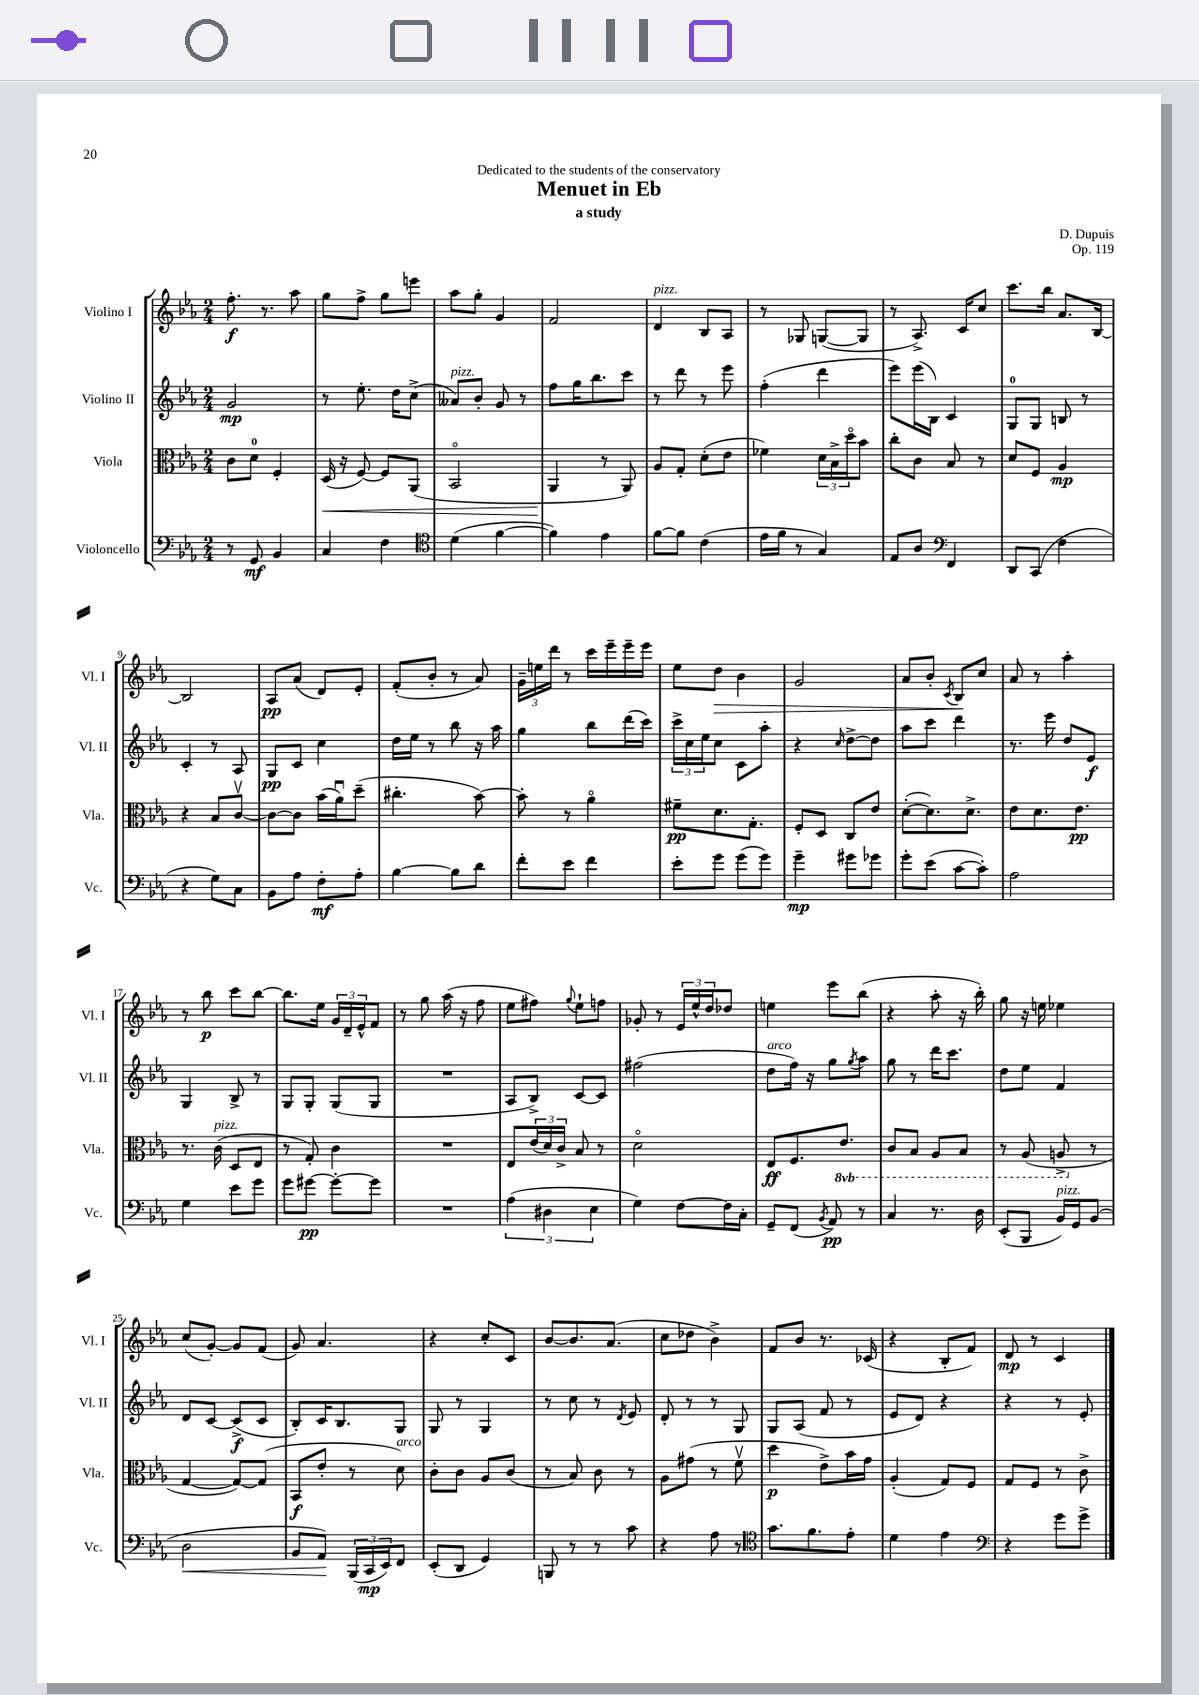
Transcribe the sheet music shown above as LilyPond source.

\header { title = "Menuet in Eb" composer = "D. Dupuis" subtitle = "a study" dedication = "Dedicated to the students of the conservatory" opus = "Op. 119" }
<<
\new StaffGroup <<
\new Staff = "s0" \with { instrumentName = "Violino I" shortInstrumentName = "Vl. I" } {
    \clef treble \key ees \major \numericTimeSignature \time 2/4
    f''8.-.\f r8. aes''8 |
    g''8 f''8-> g''8 e'''8 |
    aes''8 g''8-. g'4 |
    f'2 |
    d'4^\markup { \italic "pizz." } bes8 aes8 |
    r8 ges8 g8~( g8 |
    r8 aes8.->) c'16 c''8 |
    c'''8. bes''16 aes'8. bes16~ |
    bes2 |
    aes8\pp aes'8( d'8) ees'8-. |
    f'8-.( bes'8-. r8 aes'8) |
    \tuplet 3/2 { g'16-- e''16 d'''16 } r8 c'''16 ees'''16-- ees'''16-- ees'''16 |
    ees''8 d''8\> bes'4 |
    g'2 |
    aes'8 bes'8-. \acciaccatura { c'8 } bes8\! c''8 |
    aes'8 r8 aes''4-. |
    r8 bes''8\p c'''8 bes''8~ |
    bes''8. ees''16 \tuplet 3/2 { g'16 d'16-- ees'16-^ } f'8 |
    r8 g''8 aes''16( r16 f''8 |
    ees''8 fis''8) \appoggiatura { g''8 } ees''8-! f''8 |
    ges'8-. r8 \tuplet 3/2 { ees'16 ees''16-^ d''16 } des''8 |
    e''4 ees'''8 bes''8( |
    r4 aes''8-. r16 bes''16-.) |
    g''8 r16 e''16 ees''4 |
    c''8( g'8~-.) g'8 f'8( |
    g'8) aes'4. |
    r4 c''8-. c'8 |
    bes'8~ bes'8. aes'8.( |
    c''8 des''8 bes'4->) |
    f'8 bes'8 r8. ces'16( |
    r4 bes8-. f'8) |
    d'8\mp r8 c'4 \bar "|." |
}
\new Staff = "s1" \with { instrumentName = "Violino II" shortInstrumentName = "Vl. II" } {
    \clef treble \key ees \major \numericTimeSignature \time 2/4
    g'2\mp |
    r8 ees''8.-. d''16 c''8->( |
    aeses'8^\markup { \italic "pizz." }) bes'8-. g'8 r8 |
    f''8 g''16 bes''8. c'''8 |
    r8 d'''8 r8 ees'''8 |
    f''4-.( d'''4 |
    ees'''8) ees'''16( bes16) c'4 |
    g8-0 g8 b8 r8 |
    c'4-. r8 aes8 |
    g8\pp c'8 c''4 |
    d''16 ees''16 r8 bes''8 r16 aes''16 |
    g''4 bes''8 d'''16( c'''16) |
    \tuplet 3/2 { c'''16-> c''16 ees''16 } c''8 c'8 aes''8-. |
    r4 \grace { c''16 } d''8~-> d''8 |
    aes''8 c'''8 d'''4 |
    r8. ees'''16 d''8 ees'8\f |
    g4 bes8-> r8 |
    g8 g8-. g8( g8 |
    R2 |
    aes8 bes8->) c'8~ c'8 |
    fis''2( |
    d''8^\markup { \italic "arco" } f''16) r16 g''8 \acciaccatura { g''8 } aes''8 |
    g''8 r8 d'''16 c'''8. |
    d''8 ees''8 f'4 |
    d'8 c'8~ c'8->\f( c'8 |
    bes8-.) c'16 bes8. g8 |
    g8 r8 g4 |
    r8 c''8 r8 \acciaccatura { d'8 } ees'8 |
    d'8-. r8 r8 g8 |
    g8 aes8( f'8 r8 |
    ees'8 d'8) r4 |
    r4 r8 ees'8-. \bar "|." |
}
\new Staff = "s2" \with { instrumentName = "Viola" shortInstrumentName = "Vla." } {
    \clef alto \key ees \major \numericTimeSignature \time 2/4 \set Staff.ottavationMarkups = #ottavation-simple-ordinals
    c'8 d'8-0 f4-. |
    d16\<( r16 f8~) f8 aes,8( |
    bes,2\flageolet |
    aes,4\! r8 aes,8) |
    aes8 g8-. d'8-.( ees'8 |
    fes'4) \tuplet 3/2 { d'16 bes16-> d''16\flageolet } bes'8 |
    c''8-. c'8 bes8 r8 |
    d'8 f8 aes4\mp |
    r4 bes8 c'8~\upbow |
    c'8~ c'8 bes'16( aes'16\downbow) d''8--( |
    cis''4.-. bes'8~) |
    bes'8-. r8 aes'4\flageolet |
    fis'8--\pp d'8. g8.-. |
    f8-. d8 c8 ees'8 |
    d'8~-.( d'8.) d'8.-> |
    ees'8 d'8. ees'8.\pp |
    r8. c'16^\markup { \italic "pizz." }( d8 ees8 |
    r8 g8-.) c'4 |
    R2 |
    ees8 \tuplet 3/2 { ees'16( d'16) c'16-> } bes8 r8 |
    d'2\flageolet |
    ees8\ff f8. \ottava #-1 ees8. |
    c8 bes,8 aes,8 bes,8 |
    r8 aes,8( a,8-> \ottava #0 r8 |
    g4~ g8~) g8( |
    bes,8\f ees'8-. r8 d'8^\markup { \italic "arco" }) |
    c'8-. c'8 aes8 c'8( |
    r8 bes8) c'8 r8 |
    aes8 gis'8( r8 f'8\upbow |
    d''4\p ees'8->) bes'16 g'16 |
    aes4-.( g8) f8 |
    g8 f8 r8 c'8-> \bar "|." |
}
\new Staff = "s3" \with { instrumentName = "Violoncello" shortInstrumentName = "Vc." } {
    \clef bass \key ees \major \numericTimeSignature \time 2/4
    r8 g,8\mf bes,4 |
    c4 f4 |
    \clef tenor d'4( f'4~ |
    f'4) ees'4 |
    f'8~ f'8 c'4( |
    ees'16 f'16 r8 g4) |
    ees8 aes8 \clef bass f,4 |
    d,8 c,8( f4 |
    r4 g8) c8 |
    bes,8 aes8 f8-.\mf aes8-. |
    bes4~ bes8 d'8 |
    f'8-. ees'8 f'4 |
    ees'8-. g'8 g'8( g'8) |
    g'4--\mp gis'8 ges'8 |
    g'8-. ees'8( c'8~ c'8-.) |
    aes2 |
    g4 ees'8 g'8 |
    g'8 gis'8~\pp gis'8~-. gis'8 |
    R2 |
    \tuplet 3/2 { aes4( dis4 ees4 } |
    g4) f8~ f16 c16-. |
    g,8-- f,8( \acciaccatura { bes,8 } aes,8\pp) r8 |
    c4 r8. d16 |
    ees,8-.( bes,,8 bes,16^\markup { \italic "pizz." }) g,16 bes,8( |
    d2\< |
    bes,8 aes,8\!) \tuplet 3/2 { bes,,16( c,16\mp ees,16) } f,8 |
    ees,8-.( d,8 g,4) |
    b,,8 r8 r8 c'8 |
    r4 aes8 r8 |
    \clef tenor g'8. f'8. ees'8-. |
    d'4 ees'4 |
    \clef bass r4 g'8 g'8-> \bar "|." |
}
>>
>>
